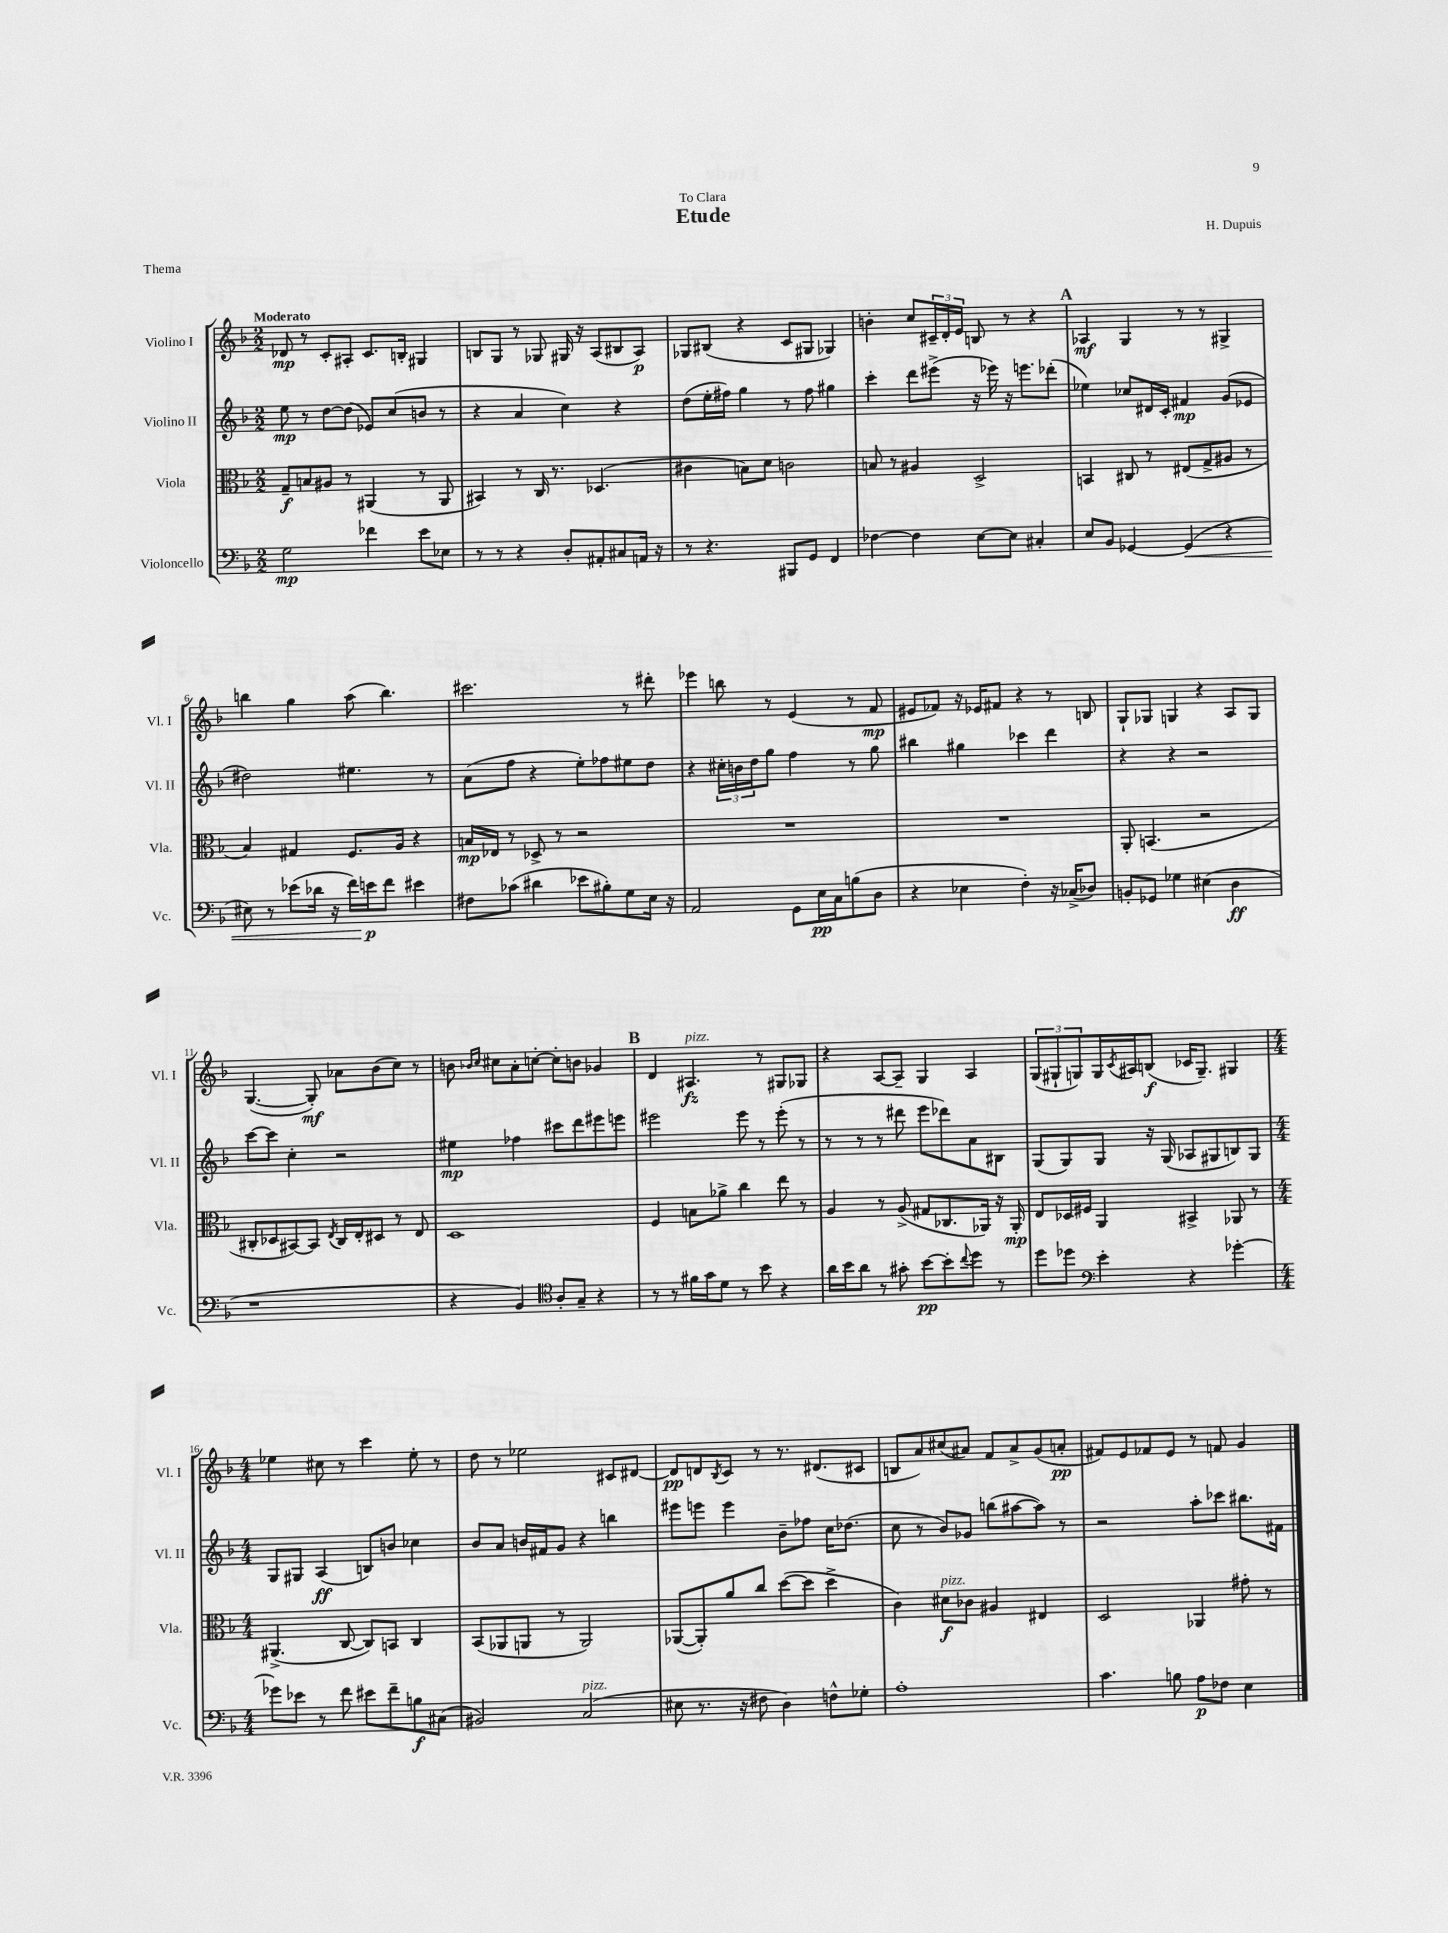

**kern	**dynam	**kern	**dynam	**kern	**dynam	**kern	**dynam
*part4	*part4	*part3	*part3	*part2	*part2	*part1	*part1
*staff4	*staff4	*staff3	*staff3	*staff2	*staff2	*staff1	*staff1
*I"Violoncello	*	*I"Viola	*	*I"Violino II	*	*I"Violino I	*
*I'Vc.	*	*I'Vla.	*	*I'Vl. II	*	*I'Vl. I	*
*clefF4	*	*clefC3	*	*clefG2	*	*clefG2	*
*k[b-]	*	*k[b-]	*	*k[b-]	*	*k[b-]	*
*M2/2	*	*M2/2	*	*M2/2	*	*M2/2	*
=1	=1	=1	=1	=1	=1	=1	=1
!	!	!	!	!	!	!LO:TX:a:B:t=Moderato	!
2G\	mp	8G~/L	f	8ee\	mp	8d-X/	mp
.	.	8Bn/	.	8r	.	8r	.
.	.	8A#X/J	.	[8dd\L	.	8c'/L	.
.	.	8r	.	(8dd\J]	.	8A#X'/J	.
4f-X\	.	(4AA#X/	.	8e-X/L)	.	8.c/L	.
.	.	.	.	(8cc/	.	.	.
.	.	.	.	.	.	16Bn'/Jk	.
8e\L	.	8r	.	8bn/J	.	4G#X/	.
8E-X\J	.	8AA#/	.	8r	.	.	.
=2	=2	=2	=2	=2	=2	=2	=2
8r	.	4BB#X/)	.	4r	.	8Bn/L	.
8r	.	.	.	.	.	8G/J	.
4r	.	8r	.	4a/	.	8r	.
.	.	16C/	.	.	.	8G-X/	.
.	.	8.r	.	.	.	.	.
8D'/L	.	.	.	4cc\)	.	16G#X/	.
.	.	.	.	.	.	16r	.
8AA#X'/	.	(4.D-X/	.	.	.	(8A/L	.
8C#X/	.	.	.	4r	.	8B#X/	.
16AAn/Jk	.	.	.	.	.	8A/J)	p
16r	.	.	.	.	.	.	.
=3	=3	=3	=3	=3	=3	=3	=3
8r	.	4c#X\	.	(8dd\L	.	8G-X/L	.
4.r	.	.	.	16ee'\L	.	(8B#X/J	.
.	.	.	.	16ff#X\JJ)	.	.	.
.	.	8Bn\L)	.	4gg\	.	4r	.
.	.	8d\J	.	.	.	.	.
8BBB#X/L	.	2cn\	.	8r	.	8c/L	.
8GG/J	.	.	.	8ff#\	.	8G#X/J	.
4FF/	.	.	.	4gg#X\	.	4G-X/)	.
=4	=4	=4	=4	=4	=4	=4	=4
[4F-X\	.	8Bn/	.	4ccc'\	.	4bn'\	.
.	.	8r	.	.	.	.	.
4F-\]	.	4A#X/	.	8ddd\L	.	8cc/L	.
.	.	.	.	(8eee#X^\J	.	24c#X~/L	.
.	.	.	.	.	.	24d'/	.
.	.	.	.	.	.	24e/JJ	.
[8E\L	.	2D^/	.	16r	.	8Bn/	.
.	.	.	.	16eee-X\)	.	.	.
8E\J]	.	.	.	16r	.	8r	.
.	.	.	.	8.eeen\L	.	.	.
4C#X'/	.	.	.	.	.	4r	.
.	.	.	.	(8ddd-X'\J	.	.	.
!!LO:REH:place=s1:t=A
=5	=5	=5	=5	=5	=5	=5	=5
8E/L	.	4BBn/	.	4ee-X\)	.	4A-X/	mf
8BB-/J	.	.	.	.	.	.	.
[4GG-X/	.	8C#X/	.	8cc-X/L	.	4G/	.
.	.	8r	.	16d#X/L	.	.	.
.	.	.	.	16c'/JJ	.	.	.
!	!LO:HP:b	!	!	!	!	!	!
(4GG-/]	<	(8E#X/L	.	4f#X/	mp	8r	.
.	.	8G^/	.	.	.	8r	.
4r	.	8A#X/J	.	(8g/L	.	4G#X^/	.
.	.	8r	.	8e-X/J	.	.	.
!!LO:LB:g=z
=6	=6	=6	=6	=6	=6	=6	=6
8E#X\)	.	4B-/)	.	2dd#X\)	.	4bbn\	.
8r	.	.	.	.	.	.	.
(8e-X\L	.	4G#X/	.	.	.	4gg\	.
16d-X\Jk	.	.	.	.	.	.	.
16r	.	.	.	.	.	.	.
16f\LL)	.	8.F/L	.	4.ee#X\	.	(8aa\	.
16en\J	p	.	.	.	.	.	.
8f\J	[	.	.	.	.	4.bb\)	.
.	.	16A/Jk	.	.	.	.	.
4e#X\	.	4r	.	.	.	.	.
.	.	.	.	8r	.	.	.
=7	=7	=7	=7	=7	=7	=7	=7
8F#X\L	.	16Bn/LL	mp	(8a\L	.	2.ccc#X\	.
.	.	16E-X/JJ	.	.	.	.	.
(8c-X\J	.	8r	.	8ff\J	.	.	.
4d#X\	.	8D-X^/	.	4r	.	.	.
.	.	8r	.	.	.	.	.
8e-X\L	.	2r	.	8ee'\L)	.	.	.
8B#X'\)	.	.	.	8ff-X\	.	.	.
8G\	.	.	.	8ee#X\	.	8r	.
16E\Jk	.	.	.	8dd\J	.	8ddd#X'\	.
16r	.	.	.	.	.	.	.
=8	=8	=8	=8	=8	=8	=8	=8
2AA/	.	1r	.	4r	.	4eee-X\	.
.	.	.	.	24cc#X'\LL	.	8bbn\	.
.	.	.	.	24bn\	.	.	.
.	.	.	.	24dd\J	.	.	.
.	.	.	.	8gg\J	.	8r	.
8GG\L	.	.	.	4ff\	.	(4e/	.
16E\L	pp	.	.	.	.	.	.
16C\J	.	.	.	.	.	.	.
(8Bn\	.	.	.	8r	.	8r	.
8D\J	.	.	.	8gg\	.	8f/	mp
=9	=9	=9	=9	=9	=9	=9	=9
4r	.	1r	.	4bb#X\	.	8e#X/L	.
.	.	.	.	.	.	8f-X/J)	.
4E-X\	.	.	.	4gg#X\	.	16r	.
.	.	.	.	.	.	16e-X/KL	.
.	.	.	.	.	.	8f#X/J	.
4F'\)	.	.	.	4ccc-X\	.	4r	.
16r	.	.	.	4ddd\	.	8r	.
(16C-X^/KL	.	.	.	.	.	.	.
8D-X/J)	.	.	.	.	.	8Bn/	.
=10	=10	=10	=10	=10	=10	=10	=10
8BBn'/L	.	8AA'/	.	4r	.	8G`/L	.
8GG-X/J	.	(4.BBn/	.	.	.	8G-X/J	.
4G-X\	.	.	.	4r	.	4Gn/	.
(4E#X\	.	2r	.	2r	.	4r	.
4D\	ff	.	.	.	.	8A/L	.
.	.	.	.	.	.	8G/J	.
!!LO:LB:g=z
=11	=11	=11	=11	=11	=11	=11	=11
1r	.	8C#X'/L	.	[8ccc\L	.	([4.G/	.
.	.	8D-X/	.	8ccc\J]	.	.	.
.	.	[8BB#X/)	.	4cc'\	.	.	.
.	.	8BB#/J]	.	.	.	8G'/])	mf
.	.	8qE/	.	.	.	.	.
.	.	16C#/LL	.	2r	.	8a-X\L	.
.	.	16E'/J	.	.	.	.	.
.	.	8D#X/J	.	.	.	(8b-\	.
.	.	8r	.	.	.	8cc\J)	.
.	.	8E/	.	.	.	8r	.
=12	=12	=12	=12	=12	=12	=12	=12
4r	.	1D	.	4ee#X\	mp	8bn\	.
.	.	.	.	.	.	16qqb-X/LL	.
.	.	.	.	.	.	16qqcc/JJ	.
.	.	.	.	.	.	8cc#X\L	.
4BB-/)	.	.	.	4ff-X\	.	8a'\	.
.	.	.	.	.	.	[8ccn'\J	.
*clefC4	*	*	*	*	*	*	*
8A'/L	.	.	.	8ccc#X\L	.	8cc'\L]	.
8G~/J	.	.	.	8ddd\	.	8bn\J	.
4r	.	.	.	8eee#X\	.	4g-X/	.
.	.	.	.	8eeen\J	.	.	.
!!LO:REH:place=s1:t=B
=13	=13	=13	=13	=13	=13	=13	=13
8r	.	4F/	.	2eee#X\	.	4d/	.
8r	.	.	.	.	.	.	.
!	!	!	!	!	!	!LO:TX:a:i:t=pizz.	!
16f#X\LL	.	8Bn\L	.	.	.	4.A#X/	fz
16g\J	.	.	.	.	.	.	.
8d\J	.	8a-X^\J	.	.	.	.	.
8r	.	4cc\	.	8eee#\	.	.	.
8b-\	.	.	.	8r	.	8r	.
4r	.	8ee\	.	(8eee#'\	.	8G#X/L	.
.	.	8r	.	8r	.	8G-X/J	.
=14	=14	=14	=14	=14	=14	=14	=14
16a\LL	.	4A/	.	8r	.	4r	.
16b-\J	.	.	.	.	.	.	.
8a\J	.	.	.	8r	.	.	.
8r	.	8r	.	8r	.	[8A/L	.
8g#X'\	.	(8A^/	.	8ddd#X\	.	8A~/J]	.
[8b-\L	pp	8G#X/L	.	8eee\L	.	4G/	.
8b-'\]	.	8.C-X/	.	8ddd-X\)	.	.	.
8qqcc/	.	.	.	.	.	.	.
8dd\J	.	.	.	8a\	.	4A/	.
.	.	16AA-X/Jk)	.	.	.	.	.
8r	.	16r	.	8B#X\J	.	.	.
.	.	16AA-'/	mp	.	.	.	.
=15	=15	=15	=15	=15	=15	=15	=15
8dd\L	.	8E/L	.	(8G/L	.	(12G/L	.
.	.	.	.	.	.	12G#X`/	.
8dd-X\J	.	16D-X/L	.	8G/)	.	.	.
.	.	.	.	.	.	12Gn/)	.
.	.	16F#X/JJ	.	.	.	.	.
*clefF4	*	*	*	*	*	*	*
4e'\	.	4AA/	.	8G/J	.	16G/L	.
.	.	.	.	.	.	8qc/	.
.	.	.	.	.	.	16A#X/J	.
.	.	.	.	16r	.	(8Bn/J	f
.	.	.	.	(16G/	.	.	.
4r	.	4BB#X^/	.	8A-X/L	.	16c-X/KL	.
.	.	.	.	.	.	8.G~/J)	.
.	.	.	.	8G#X/	.	.	.
[4g-X'\	.	8AA-X/	.	8Bn/)	.	4G#X/	.
.	.	8r	.	8G#/J	.	.	.
!!LO:LB:g=z
=16	=16	=16	=16	=16	=16	=16	=16
*M4/4	*	*M4/4	*	*M4/4	*	*M4/4	*
8g-X\L]	.	(4.AA#X^/	.	8G/L	.	4ee-X\	.
8e-X\J	.	.	.	8G#X/J	.	.	.
8r	.	.	.	(4A/	ff	8cc#X\	.
8f\	.	[8C/	.	.	.	8r	.
8e#X\L	.	8C/L])	.	8Bn/L)	.	4ccc\	.
8f~\	.	8BBn/J	.	8bn/J	.	.	.
8Bn\	f	4C/	.	4cc-X\	.	8ee-'\	.
(8C#X\J	.	.	.	.	.	8r	.
=17	=17	=17	=17	=17	=17	=17	=17
2BB#X/)	.	(8BB-/L	.	8b-/L	.	8dd\	.
.	.	8AA-X/	.	8a/J	.	8r	.
.	.	8AAn/J	.	16bn/LL	.	2ee-X\	.
.	.	.	.	16f#X/J	.	.	.
.	.	8r	.	8g/J	.	.	.
!LO:TX:a:i:t=pizz.	!	!	!	!	!	!	!
(2C/	.	2AA/)	.	4r	.	.	.
.	.	.	.	4bbn\	.	8c#X/L	.
.	.	.	.	.	.	[8d#X/J	.
=18	=18	=18	=18	=18	=18	=18	=18
8E#X\	.	([8AA-X/L	.	8eee#X\L	.	8d#/L]	pp
8.r	.	8AA-'/])	.	8eeen\J	.	8dn/	.
.	.	.	.	.	.	8qB-/	.
.	.	8a/	.	4eee\	.	8c/J	.
16r	.	.	.	.	.	.	.
8F#X\	.	8cc/J	.	.	.	8r	.
4D\)	.	([8dd\L	.	8b-~\L	.	8.r	.
.	.	8dd\J]	.	8ff-X\J	.	.	.
.	.	.	.	.	.	(8.d#X/L	.
8Fn^^\L	.	4dd^\	.	16cc\KL	.	.	.
.	.	.	.	(8.dd-X\J	.	.	.
8G-X'\J	.	.	.	.	.	8c#X/J	.
=19	=19	=19	=19	=19	=19	=19	=19
1A'	.	4c\)	.	8cc\	.	8Bn/L	.
.	.	.	.	8r	.	8a/)	.
!	!	!LO:TX:a:i:t=pizz.	!	!	!	!	!
.	.	8d#X\L	f	8b-/L)	.	(8cc#X/	.
.	.	8c-X\J	.	8g-X/J	.	8a#X/J)	.
.	.	4A#X/	.	(8bbn\L	.	8f/L	.
.	.	.	.	[8aa#X\	.	8a#^/	.
.	.	4E#X/	.	8aa#\J])	.	(8g/	.
.	.	.	.	8r	.	8an'/J	pp
=20	=20	=20	=20	=20	=20	=20	=20
4.c\	.	2D/	.	2r	.	8f#X/L)	.
.	.	.	.	.	.	8e/	.
.	.	.	.	.	.	8f-X/	.
8Bn\	.	.	.	.	.	8e/J	.
8A\L	p	4AA-X/	.	8aa'\L	.	8r	.
8F-X\J	.	.	.	8ccc-X\J	.	8fn/	.
4E\	.	8g#X'\	.	8.bb#X\L	.	4g/	.
.	.	8r	.	.	.	.	.
.	.	.	.	16f#X\Jk	.	.	.
==	==	==	==	==	==	==	==
*-	*-	*-	*-	*-	*-	*-	*-
